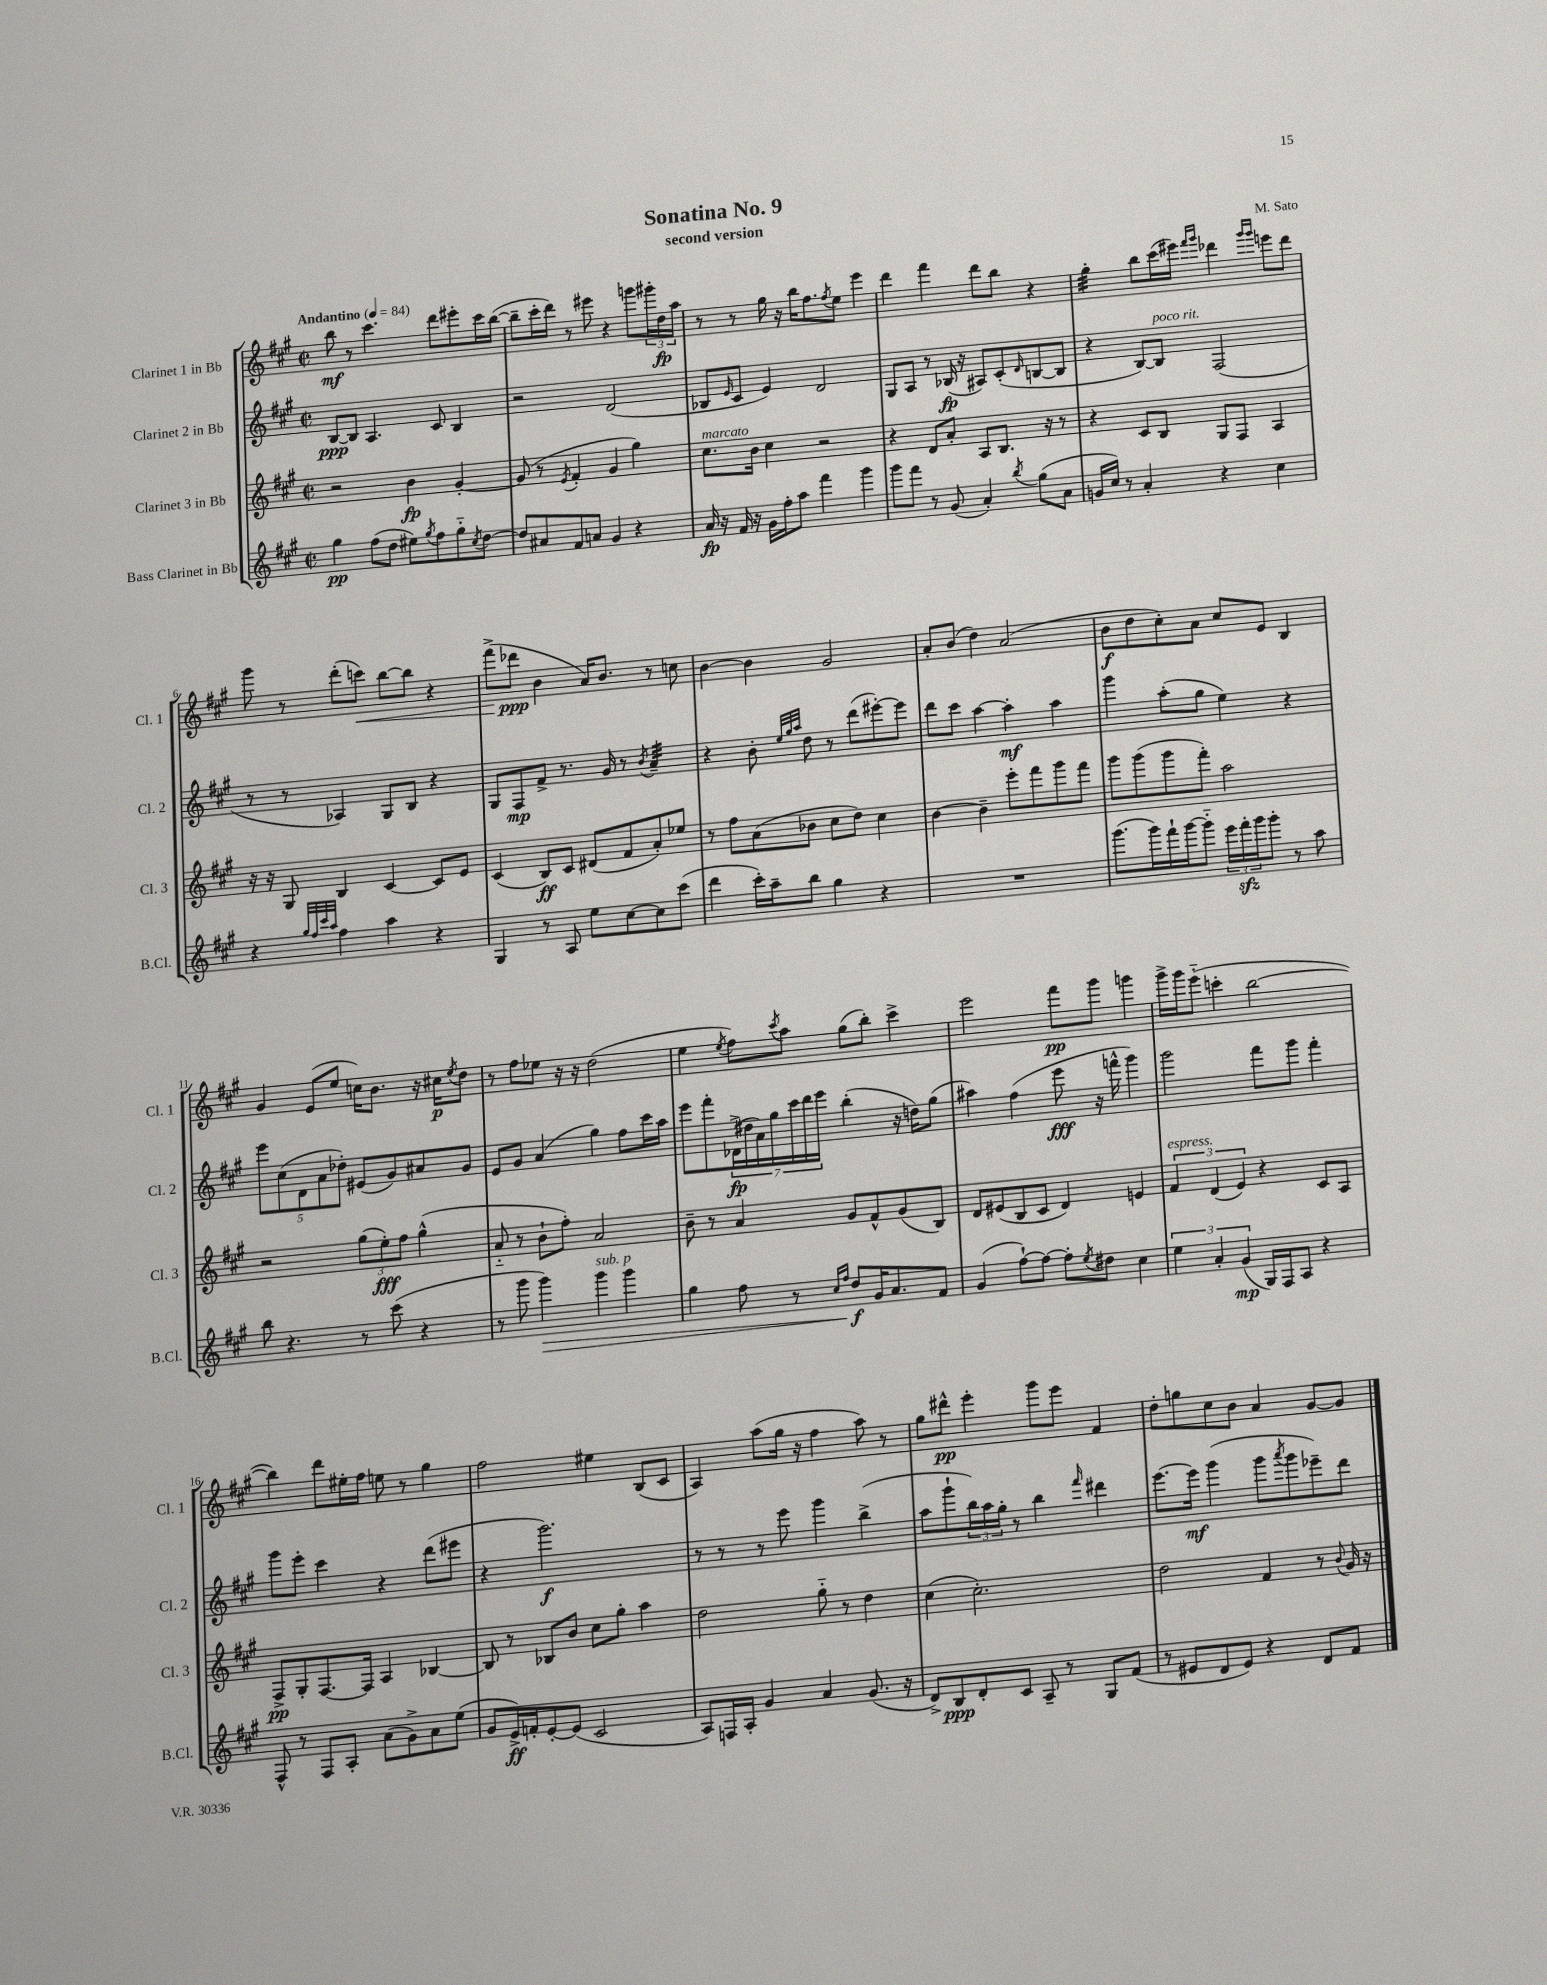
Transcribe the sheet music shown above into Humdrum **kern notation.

**kern	**kern	**kern	**kern
*staff4	*staff3	*staff2	*staff1
*clefG2	*clefG2	*clefG2	*clefG2
*k[f#c#g#]	*k[f#c#g#]	*k[f#c#g#]	*k[f#c#g#]
*M2/2	*M2/2	*M2/2	*M2/2
*met(c|)	*met(c|)	*met(c|)	*met(c|)
*MM84	*MM84	*MM84	*MM84
4gg#\	2r	[8B/L	8bb\
.	.	8B/]J	8r
(8ff#\L	.	4.A/	4.ccc#\
8dd\J	.	.	.
8ee#\L)	4b\	.	.
8qgg#/	.	.	.
8ff#\	.	8c#/	8ddd\L
8gg#'~\	[4g#'/	4B/	8eee#'\
8qcc#/	.	.	.
[8dd\J	.	.	16ccc#\L
.	.	.	([16bb\JJ
=	=	=	=
8dd/]L	(8g#/]	2r	8bb~\]L
8a#/	8r	.	16ccc#'\L
.	.	.	16ddd\JJ)
.	8qe/	.	.
8f#/	4f#'/	.	8r
8a/J	.	.	8eee#\
4g#/	4g#/	(2d/	4r
4r	4gg#\)	.	8ggg\L
.	.	.	24ggg#'\L
.	.	.	24dd\
.	.	.	24aa\JJ
=	=	=	=
16a/	8.cc#\L	8B-/L	8r
16r	.	.	.
.	.	16qqe/	.
16f#/	.	8c#/J	8r
16r	16b\Jk	.	.
16g#\LL	4cc#\	4e/)	16gg#\
16ff#'\J	.	.	16r
8aa\J	.	.	16bb\LK
.	.	.	8.ff#\
4fff#\	2r	2d/	.
.	.	.	8qff#/
.	.	.	8ee\J
4ggg#\	.	.	4eee\
=	=	=	=
8ggg#\L	4r	8G#/L	4ddd\
8fff#\J	.	8A/J	.
8r	8d/L	8r	4fff#\
(8g#/	8a'/J	(16B-/	.
.	.	16r	.
4a'/)	8A/L	8A#/L)	8ddd\L
.	8.B/J	(8c#'/	8bb\J
8qbb/	.	16qqd/	.
(8gg#\L	.	[8B/	4r
.	16r	.	.
8a\J	8r	8B/]J	.
=	=	=	=
16g/LL	4r	4r	4gg#'\
16cc#/JJ)	.	.	.
8r	.	.	.
4a'/	8c#/L	[8B/L)	8bb\L
.	8B/J	8B/]J	(16ccc#\L
.	.	.	16eee#\JJ)
.	.	.	16qqfff#/LL
.	.	.	16qqggg#/JJ
4r	8G#/L	(2F#/	4ddd-\
.	8F#/J	.	.
.	.	.	16qqggg#/LL
.	.	.	16qqggg#/JJ
4cc#\	4A/	.	8eee\L
.	.	.	8ddd-\J
=	=	=	=
4r	16r	8r	8ggg#\
.	16r	.	.
.	8G#/	8r	8r
32qqgg#/LLL	.	.	.
32qqff#/	.	.	.
32qqccc#/	.	.	.
32qqaa/JJJ	.	.	.
4ff#\	4B/	4A-/)	(8ddd'\L
.	.	.	8ccc\J)
4aa\	[4c#/	8G#/L	[8bb\L
.	.	8B/J	8bb\]J
4r	8c#/]L	4r	4r
.	8e/J	.	.
=	=	=	=
4G#/	(4c#/	8G#/L	(8fff#^\L
.	.	8F#/	8ddd-\J
8r	8B/L)	8f#^/J	4b\
8A/	8c#/J	8.r	.
8ee\L	(8d#/L	.	16a/LK)
.	.	16g#/	8.b/J
[8cc#\	8f#/	8r	.
.	.	8qb/	.
8cc#\]	8a'/)	4a~/	8r
(8ccc#\J	8ee-/J	.	8cc\
=	=	=	=
4ddd\	8r	4r	[4b\
.	8ff#\L	.	.
16ccc#'\LL)	(8a\	8b'\	4b\]
16aa~\J	.	.	.
.	.	32qqee/LLL	.
.	.	32qqgg#/	.
.	.	32qqaa/JJJ	.
8bb\J	8b-\J	8dd\	.
4gg#\	8cc#\L	8r	2g#/
.	8dd\J)	(8ddd\L	.
4r	4cc#\	[8eee#'\)	.
.	.	8eee#\]J	.
=	=	=	=
1r	[4b\	8ddd\L	8a'/L
.	.	8ccc#\J	(8b/J
.	4b~\]	[4aa\	4dd\)
.	8eee'\L	4aa'\]	(2a/
.	8fff#\	.	.
.	8ggg#\	4aa\	.
.	8fff#\J	.	.
=	=	=	=
(8.ggg#\L	8ggg#\L	4ggg#\	8b\L
.	(8ggg#\	.	8dd\
16ggg#\L)	.	.	.
16fff#`\	8ggg#\	(8aa'\L	8cc#'\)
[16ggg#\J	.	.	.
8ggg#'~\]J	8fff#'\J)	8gg#\J	8a\J
24eee\LL	2aa\	4ee\)	8cc#/L
24fff#'\	.	.	.
24ggg#\J	.	.	.
8ggg#'\J	.	.	8e/J
8r	.	4r	4B/
8aa\	.	.	.
=	=	=	=
8bb\	2r	10eee\L	4g#/
.	.	(10cc#\	.
4.r	.	.	.
.	.	10d\	.
.	.	.	(8e/L
.	.	10a\	.
.	.	.	8ee/J
.	.	10dd-'\J)	.
8r	(12gg#\L	(8e#/L	16cc\LK)
.	.	.	8.b\J
.	12ee'\)	.	.
(8ccc#\	.	8g#/)	.
.	12ff#\J	.	.
4r	(4gg#^^\	8a#/	16r
.	.	.	16cc#\LK
.	.	.	8qee/
.	.	8g#/J	8dd\J
=	=	=	=
8r	8a'~/	8e/L	8r
8ggg#\	8r	8g#/J	8ff#\L
4ggg#\)	8b`\L	(4a/	8ee-\J
.	8ff#'\J)	.	16r
.	.	.	16r
4ggg#\	2a/	4gg#\)	(2dd\
4ggg#\	.	8ff#\L	.
.	.	16ccc#\L	.
.	.	16aa\JJ	.
=	=	=	=
4gg#\	8b~\	8eee\L	4ee\
.	8r	8fff#'\	.
.	.	.	8qee/
8ff#\	4a/	(28d-^\L	8ff#\L)
.	.	28dd#\	.
.	.	28a\)	.
.	.	28gg#\	.
.	.	.	8qccc#/
8r	.	.	8aa\J
.	.	28ccc#\	.
.	.	28ddd\	.
.	.	28eee\JJ	.
16qqcc#/LL	.	.	.
16qqff#/JJ	.	.	.
8dd/L	8g#/L	(4bb'\	(8gg#\L
16g#/K	8f#^^/	.	8bb'\J)
8.a/	.	.	.
.	(8g#/	16r	4ccc#^\
.	.	16dd\LK)	.
8f#/J	8B/J)	(8gg#\J	.
=	=	=	=
(4g#/	8d/L	4aa#\)	2eee\
.	(8e#/	.	.
[8ff#`\L)	8B/	(4ff#\	.
8ff#\_J	8c#/J	.	.
8ff#'\]L	4d/)	8eee\	8fff#\L
8qee/	.	.	.
8dd#\J	.	16r	8ggg#\J
.	.	16fff^^\	.
4cc#\	4e/	4ggg#\)	4ggg\
=	=	=	=
6ee\	6f#/	2ggg#\	16ggg#^\LL
.	.	.	16ggg#\J
.	.	.	(8eee'~\J
6a'/	(6d/	.	.
.	.	.	4ccc'\
(6g#/	6e/)	.	.
16G#/LL)	4r	8fff#\L	[2bb\
16F#/J	.	.	.
8A/J	.	8ggg#\J	.
4r	8c#/L	4fff#'\	.
.	8A/J	.	.
=	=	=	=
8F#^^/	8F#^/L	8ggg#\L	4bb\])
8r	8G#'/	8eee'\J	.
8F#/L	[8.F#/	4ccc#\	8ddd\L
8A'/J	.	.	16ee#'\L
.	16F#/]Jk	.	16ff#\JJ
(8a\L	4A/	4r	8ee\
8g#^\)	.	.	8r
8a\	[4B-/	(8ddd\L	4gg#\
(8ee\J	.	8eee#\J	.
=	=	=	=
8g#/L	8B-/]	4r	2ff#\
16e^/L)	8r	.	.
16f'/J	.	.	.
[8e'/	8B-/L	2.ggg#\)	.
(8e/]J	8b/J	.	.
2c#/	8cc#\L	.	4ee#\
.	8gg#'\J	.	.
.	4aa\	.	(8B/L
.	.	.	8c#/J
=	=	=	=
8A/L)	2dd\	8r	4A/)
16F/L	.	8r	.
16A'/JJ	.	.	.
4g#/	.	8r	(8aa\L
.	.	8eee\	16gg#\Jk
.	.	.	16r
4a/	8gg#'~\	4ggg#\	4ff#\
.	8r	.	.
(8.g#/	4dd\	(4bb^\	8aa\)
.	.	.	8r
16r	.	.	.
=	=	=	=
8d^/L)	(4cc#\	8aa\L	8gg#\L
8B/	.	8ggg#`\	8ddd#^^\J
8d'/	2.cc#'\)	24bb\L)	4eee'\
.	.	24aa\	.
.	.	24gg#'\JJ	.
8c#/J	.	8r	.
8A~/	.	4bb\	8ggg#\L
8r	.	.	8eee\J
.	.	16qqfff#/	.
8G#/L	.	4ddd#\	4f#/
(8f#/J	.	.	.
=	=	=	=
8r	2dd\	[8.eee\L	8dd'\L
8e#/L	.	.	8gg\
.	.	16eee\]Jk	.
8d/	.	(4ggg#\	8cc#\
8e#/J)	.	.	8b\J
4r	4f#/	8ggg#\L	4a/
.	.	8qaaa/	.
.	.	8ggg#\	.
8d/L	8r	8eee-~\)	[8g#/L
.	8qqb/	.	.
8f#/J	16g#/	8ddd\J	8g#/]J
.	16r	.	.
==	==	==	==
*-	*-	*-	*-
